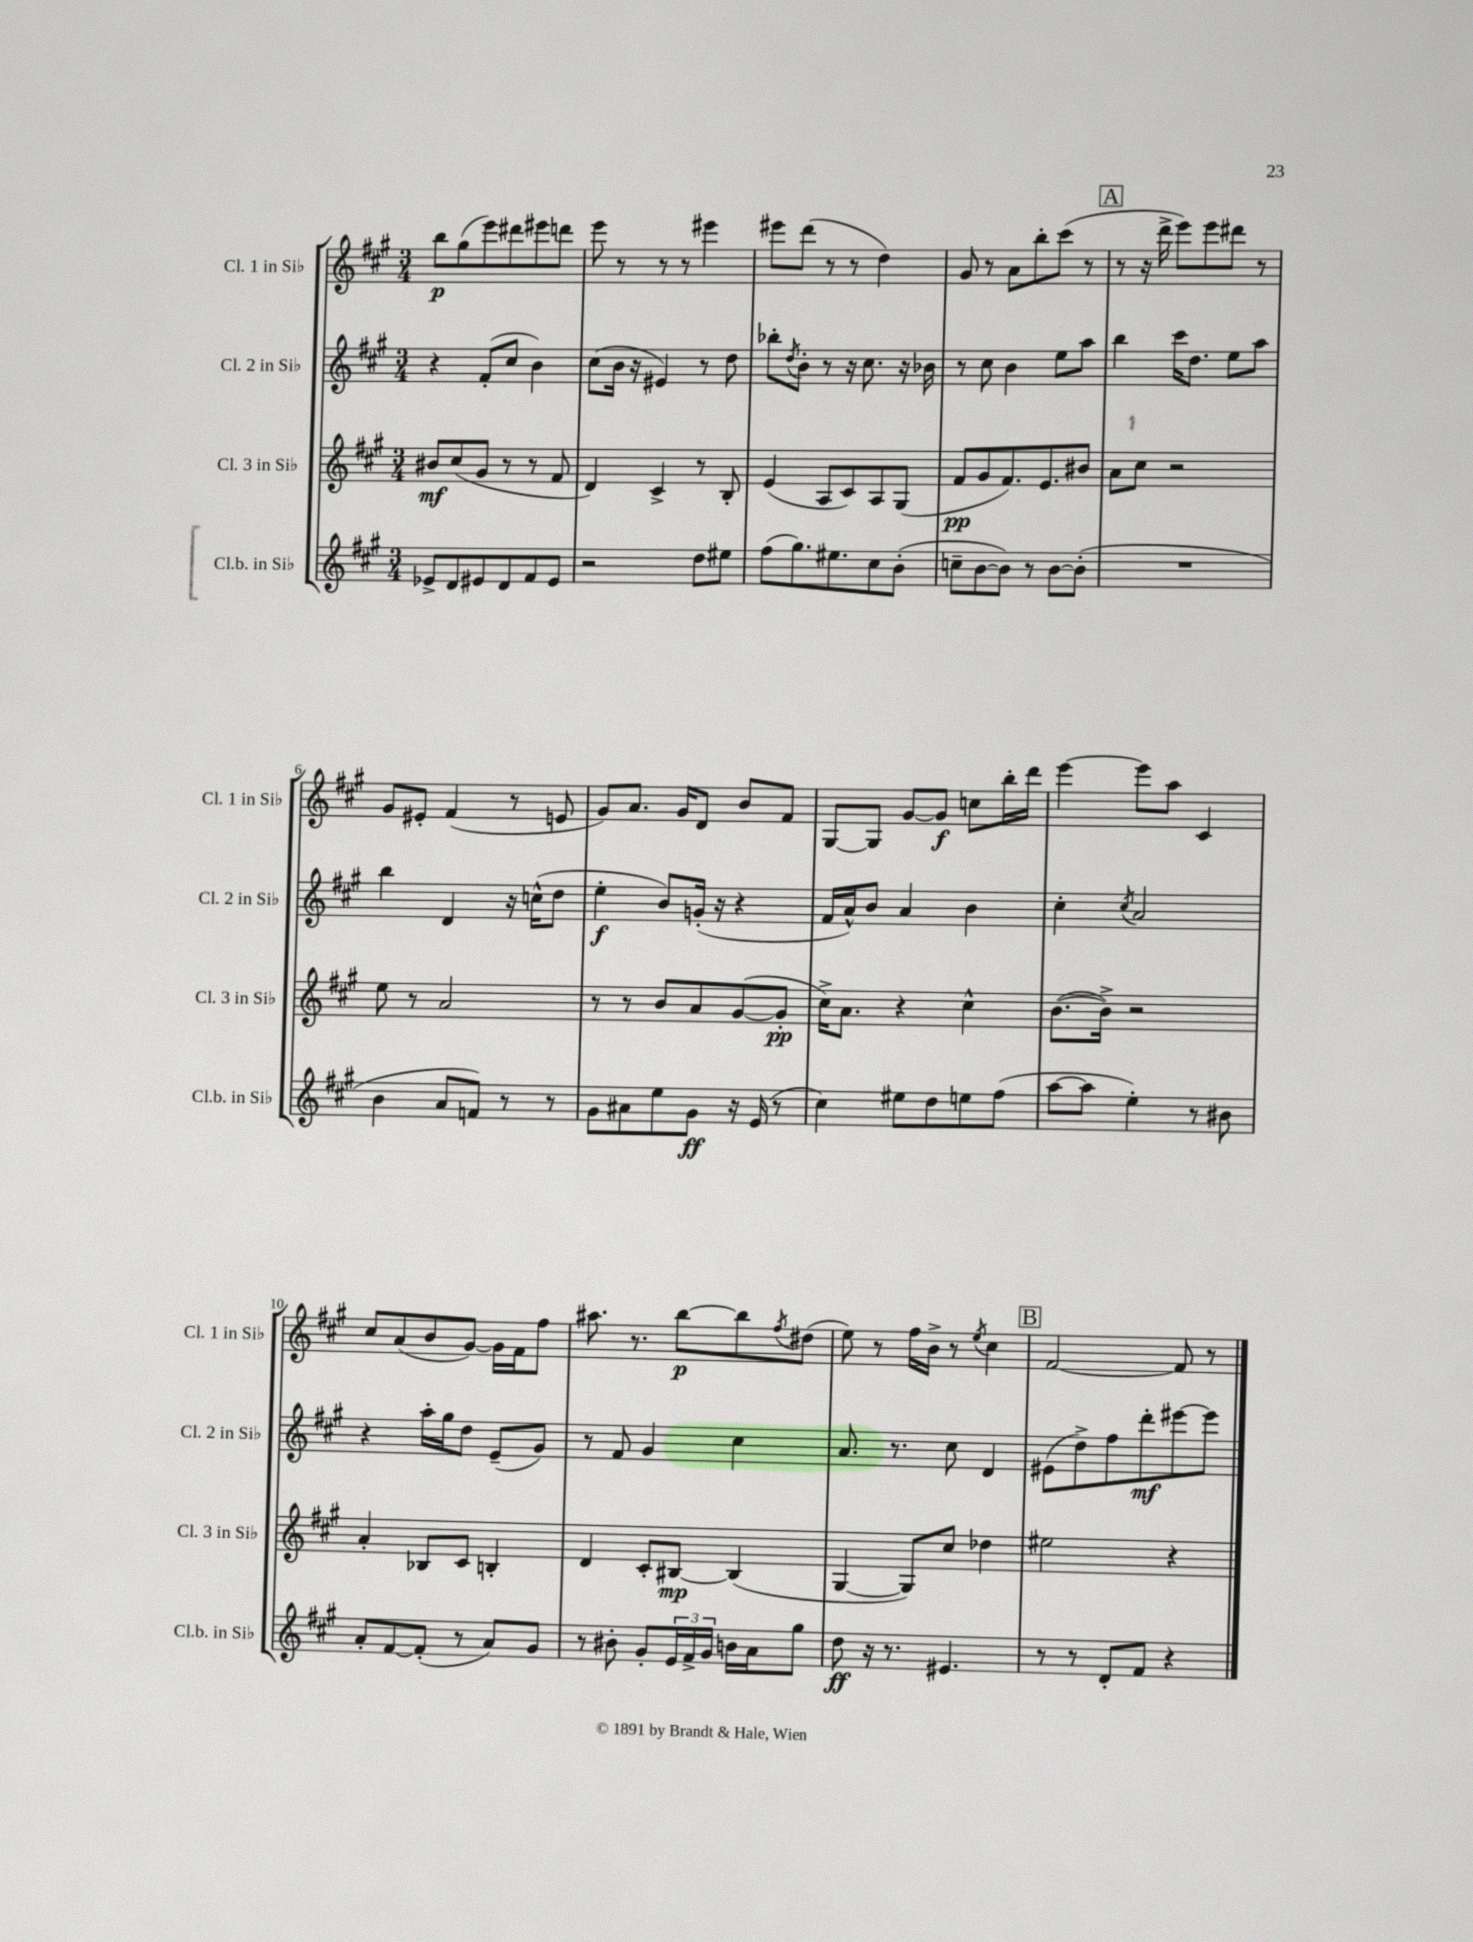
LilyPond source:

<<
\new StaffGroup <<
\new Staff = "s0" \with { instrumentName = "Cl. 1 in Sib" shortInstrumentName = "Cl. 1 in Sib" } {
    \clef treble \key a \major \numericTimeSignature \time 3/4
    b''8\p gis''8( e'''8) dis'''8 eis'''8 d'''8 |
    e'''8 r8 r8 r8 eis'''4 |
    eis'''8 d'''8( r8 r8 d''4) |
    gis'8 r8 a'8 b''8-. cis'''8( r8 |
    \mark \markup { \box "A" } r8 r16 d'''16-> e'''8) e'''8 dis'''8 r8 |
    gis'8 eis'8-. fis'4( r8 e'8 |
    gis'8) a'8. gis'16 d'8 b'8 fis'8 |
    gis8~ gis8 gis'8~ gis'8\f c''8 b''16-. d'''16 |
    e'''4~ e'''8 a''8 cis'4 |
    cis''8 a'8( b'8 gis'8~) gis'16 fis'16 fis''8 |
    ais''8. r8. b''8~\p b''8 \acciaccatura { fis''8 } dis''8( |
    e''8) r8 fis''16 b'16-> r8 \acciaccatura { e''8 } cis''4 |
    \mark \markup { \box "B" } fis'2~ fis'8 r8 \bar "|." |
}
\new Staff = "s1" \with { instrumentName = "Cl. 2 in Sib" shortInstrumentName = "Cl. 2 in Sib" } {
    \clef treble \key a \major \numericTimeSignature \time 3/4
    r4 fis'8-.( cis''8 b'4) |
    cis''8( b'16 r16 eis'4) r8 d''8 |
    bes''8-. \acciaccatura { d''8 } b'8-. r8 r16 cis''8. r16 bes'16 |
    r8 cis''8 b'4 e''8 a''8 |
    \mark \markup { \box "A" } b''4 cis'''16 d''8. e''8 a''8 |
    b''4 d'4 r16 c''16-^( d''8 |
    e''4-.\f b'8) g'16-.( r16 r4 |
    fis'16 a'16-^) b'8 a'4 b'4 |
    cis''4-. \acciaccatura { cis''8 } a'2 |
    r4 a''16-. gis''16 d''8 e'8--( gis'8) |
    r8 fis'8 gis'4 cis''4 |
    a'8. r8. cis''8 d'4 |
    \mark \markup { \box "B" } eis'8( d''8->) fis''8 d'''8-.\mf eis'''8~ eis'''8 \bar "|." |
}
\new Staff = "s2" \with { instrumentName = "Cl. 3 in Sib" shortInstrumentName = "Cl. 3 in Sib" } {
    \clef treble \key a \major \numericTimeSignature \time 3/4
    bis'8\mf cis''8( gis'8 r8 r8 fis'8 |
    d'4) cis'4-> r8 b8-. |
    e'4( a8 cis'8) a8 gis8( |
    fis'8\pp gis'8 fis'8.) e'8. bis'8 |
    \mark \markup { \box "A" } a'8 cis''8 r2 |
    e''8 r8 a'2 |
    r8 r8 b'8 a'8 gis'8~( gis'8-.\pp |
    cis''16->) a'8. r4 cis''4-^ |
    b'8.~( b'16->) r2 |
    a'4-. bes8 cis'8 b4-. |
    d'4 cis'8-. bis8~\mp bis4( |
    gis4~ gis8) cis''8 des''4 |
    \mark \markup { \box "B" } eis''2 r4 \bar "|." |
}
\new Staff = "s3" \with { instrumentName = "Cl.b. in Sib" shortInstrumentName = "Cl.b. in Sib" } {
    \clef treble \key a \major \numericTimeSignature \time 3/4
    ees'8-> d'8 eis'8 d'8 fis'8 eis'8 |
    r2 d''8 eis''8 |
    fis''8( gis''8.) eis''8. cis''8 b'8-.( |
    c''8-- b'8~ b'8) r8 b'8~ b'8-.( |
    \mark \markup { \box "A" } R2. |
    b'4 a'8 f'8) r8 r8 |
    gis'8 ais'8 e''8 gis'8\ff r16 e'16( r8 |
    cis''4) eis''8 d''8 e''8 fis''8( |
    a''8~ a''8 e''4-.) r8 bis'8 |
    a'8-. fis'8~ fis'8-.( r8 a'8) gis'8 |
    r8 bis'8-. gis'8-. \tuplet 3/2 { e'16 fis'16-> gis'16 } b'16 a'16 gis''8 |
    d''8\ff r16 r8. eis'4. |
    \mark \markup { \box "B" } r8 r8 d'8-. fis'8 r4 \bar "|." |
}
>>
>>
